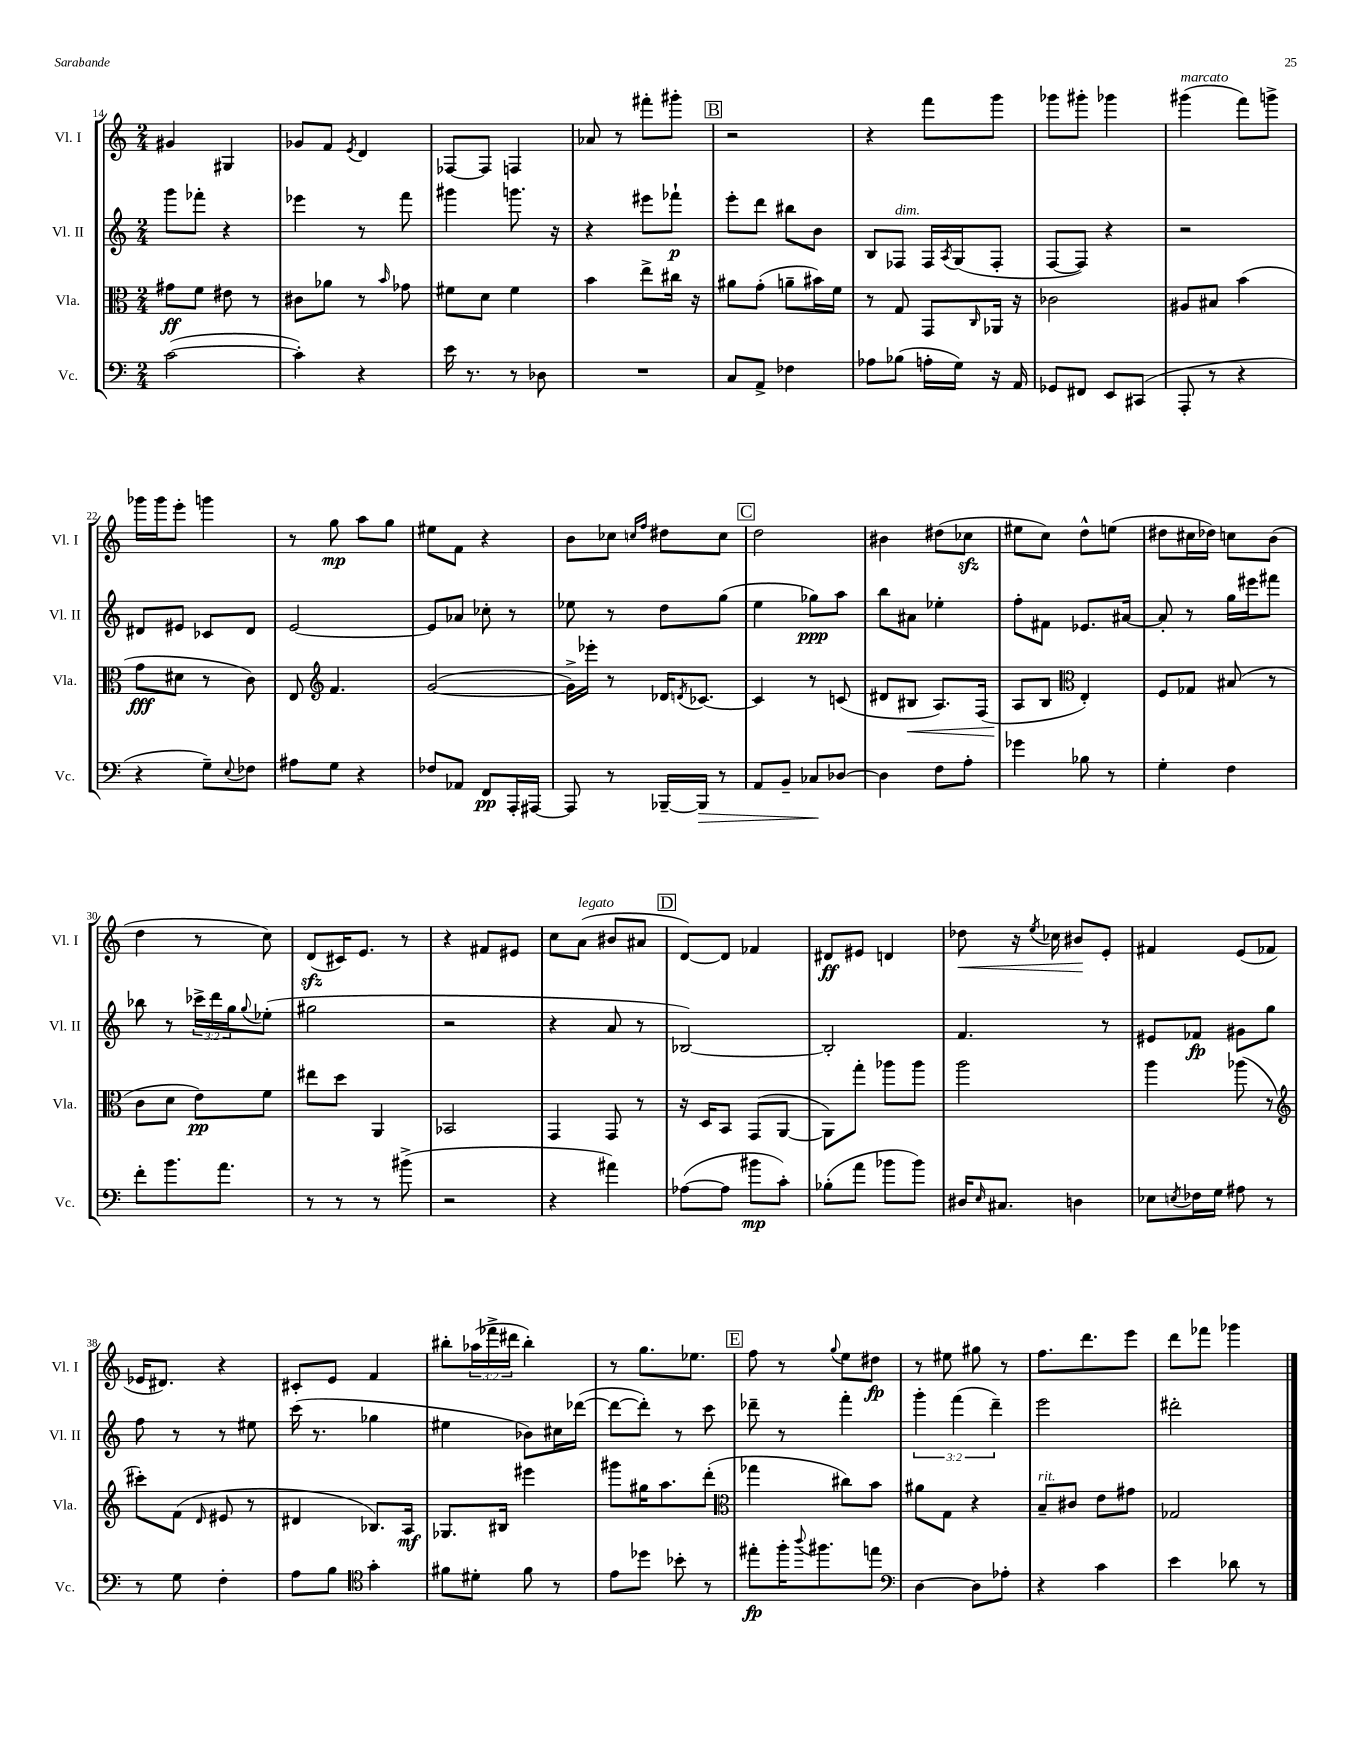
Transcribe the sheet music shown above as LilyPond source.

<<
\new StaffGroup <<
\new Staff = "s0" \with { instrumentName = "Vl. I" shortInstrumentName = "Vl. I" } {
    \clef treble \key c \major \numericTimeSignature \time 2/4 \override Staff.TupletNumber.text = #tuplet-number::calc-fraction-text
    gis'4 gis4 |
    ges'8 f'8 \acciaccatura { e'8 } d'4 |
    fes8~ fes8 f4 |
    aes'8 r8 fis'''8-. gis'''8-. |
    \mark \markup { \box "B" } r2 |
    r4 f'''8 g'''8 |
    ges'''8 gis'''8-. ges'''4 |
    gis'''4^\markup { \italic "marcato" }( f'''8) g'''8-> |
    ges'''16 ges'''16 e'''8-. g'''4 |
    r8 g''8\mp a''8 g''8 |
    eis''8 f'8 r4 |
    b'8 ces''8 \grace { c''16 f''16 } dis''8 c''8 |
    \mark \markup { \box "C" } d''2 |
    bis'4 dis''8( ces''8\sfz |
    eis''8 c''8) d''8-^ e''8( |
    dis''8 cis''16 des''16) c''8 b'8( |
    d''4 r8 c''8) |
    d'8\sfz( cis'16) e'8. r8 |
    r4 fis'8 eis'8 |
    c''8 a'8^\markup { \italic "legato" }( bis'8 ais'8 |
    \mark \markup { \box "D" } d'8~) d'8 fes'4 |
    dis'8\ff eis'8 d'4 |
    des''8\< r16 \acciaccatura { e''8 } ces''16 bis'8\! e'8-. |
    fis'4 e'8( fes'8 |
    ees'16 dis'8.) r4 |
    cis'8-. e'8 f'4 |
    bis''8-. \tuplet 3/2 { aes''16( fes'''16-> dis'''16 } bis''4-.) |
    r8 g''8. ees''8. |
    \mark \markup { \box "E" } f''8 r8 \appoggiatura { g''8 } e''8 dis''8\fp |
    r8 eis''8 gis''8 r8 |
    f''8. d'''8. e'''8 |
    d'''8 fes'''8 ges'''4 \bar "|." |
}
\new Staff = "s1" \with { instrumentName = "Vl. II" shortInstrumentName = "Vl. II" } {
    \clef treble \key c \major \numericTimeSignature \time 2/4 \override Staff.TupletNumber.text = #tuplet-number::calc-fraction-text
    g'''8 fes'''8-. r4 |
    ees'''4 r8 f'''8 |
    gis'''4 g'''8. r16 |
    r4 eis'''8 fes'''8-!\p |
    \mark \markup { \box "B" } e'''8-. d'''8 bis''8 b'8 |
    b8 fes8^\markup { \italic "dim." } fes16 \acciaccatura { a8 } g16( fes8-. |
    f8~ f8) r4 |
    r2 |
    dis'8 eis'8 ces'8 dis'8 |
    e'2~ |
    e'8 aes'8 ces''8-. r8 |
    ees''8 r8 d''8 g''8( |
    \mark \markup { \box "C" } e''4 ges''8\ppp) a''8 |
    b''8 ais'8 ees''4-. |
    f''8-. fis'8 ees'8. ais'16~ |
    ais'8-. r8 g''16 eis'''16 fis'''8 |
    bes''8 r8 \tuplet 3/2 { ces'''16-> d'''16 g''16 } \appoggiatura { g''8 } ees''8-.( |
    gis''2 |
    r2 |
    r4 a'8 r8 |
    \mark \markup { \box "D" } bes2~) |
    bes2-. |
    f'4. r8 |
    eis'8 fes'8\fp gis'8 g''8 |
    f''8 r8 r8 eis''8 |
    c'''16( r8. ges''4 |
    eis''4 bes'8) cis''16 des'''16~( |
    des'''8~ des'''8-.) r8 c'''8 |
    \mark \markup { \box "E" } des'''8-- r8 f'''4-. |
    \tuplet 3/2 { g'''4-. f'''4( d'''4--) } |
    e'''2 |
    dis'''2-. \bar "|." |
}
\new Staff = "s2" \with { instrumentName = "Vla." shortInstrumentName = "Vla." } {
    \clef alto \key c \major \numericTimeSignature \time 2/4
    gis'8\ff f'8 eis'8 r8 |
    cis'8 aes'8 r8 \grace { b'16 } ges'8 |
    fis'8 d'8 fis'4 |
    b'4 e''8-> cis''16 r16 |
    \mark \markup { \box "B" } ais'8 g'8-.( a'8-- bis'16) f'16 |
    r8 g8 g,8 \grace { c16 } aes,16 r16 |
    ces'2 |
    ais8 bis8 b'4( |
    g'8\fff dis'8 r8 c'8) |
    e8 \clef treble f'4. |
    g'2~( |
    g'16->) ees'''16-. r8 des'16 \acciaccatura { d'8 } ces'8.~ |
    \mark \markup { \box "C" } ces'4 r8 c'8( |
    dis'8 bis8\< a8.) f16( |
    a8\! b8 \clef alto e4-.) |
    f8 ges8 bis8( r8 |
    c'8 d'8 e'8\pp) f'8 |
    eis''8 d''8 a,4 |
    bes,2 |
    g,4 g,8 r8 |
    \mark \markup { \box "D" } r16 d16 b,8 g,8( a,8~ |
    a,8) g''8-. aes''8 aes''8 |
    a''2 |
    a''4 aes''8( r8 |
    \clef treble cis'''8-.) f'8( \grace { d'16 } eis'8 r8 |
    dis'4 bes8.) a16\mf |
    ges8. bis16 eis'''4 |
    gis'''8 gis''16 a''8. d'''8-.( |
    \mark \markup { \box "E" } \clef alto ges''4 cis''8) b'8 |
    ais'8 g8 r4 |
    b8--^\markup { \italic "rit." } cis'8 e'8 gis'8 |
    ges2 \bar "|." |
}
\new Staff = "s3" \with { instrumentName = "Vc." shortInstrumentName = "Vc." } {
    \clef bass \key c \major \numericTimeSignature \time 2/4
    c'2~( |
    c'4-.) r4 |
    e'16 r8. r8 des8 |
    R2 |
    \mark \markup { \box "B" } c8 a,8-> fes4 |
    aes8 bes8( a16-. g16) r16 a,16 |
    ges,8 fis,8 e,8 cis,8( |
    a,,8-. r8 r4 |
    r4 g8--) \appoggiatura { e8 } fes8 |
    ais8 g8 r4 |
    fes8 aes,8 f,8\pp a,,16-. ais,,16~ |
    ais,,8 r8 bes,,16~-- bes,,16\> r8 |
    \mark \markup { \box "C" } a,8 b,8-- ces8\! des8~ |
    des4 f8 a8-. |
    ges'4 bes8 r8 |
    g4-. f4 |
    f'8-. b'8. a'8. |
    r8 r8 r8 bis'8->( |
    r2 |
    r4 ais'4) |
    \mark \markup { \box "D" } aes8~( aes8 bis'8\mp c'8-.) |
    bes8-.( a'8 bes'8 bes'8) |
    dis16 \grace { e16 } cis8. d4 |
    ees8 \acciaccatura { e8 } fes16 g16 ais8 r8 |
    r8 g8 f4-. |
    a8 b8 \clef tenor g'4-. |
    fis'8 dis'8-. fis'8 r8 |
    e'8 des''8 bes'8-. r8 |
    \mark \markup { \box "E" } eis''8-.\fp f''16-. \appoggiatura { a''8 } fis''8. e''8 |
    \clef bass d4~ d8 aes8-. |
    r4 c'4 |
    e'4 des'8 r8 \bar "|." |
}
>>
>>
\layout { \context { \Score currentBarNumber = #14 } }
